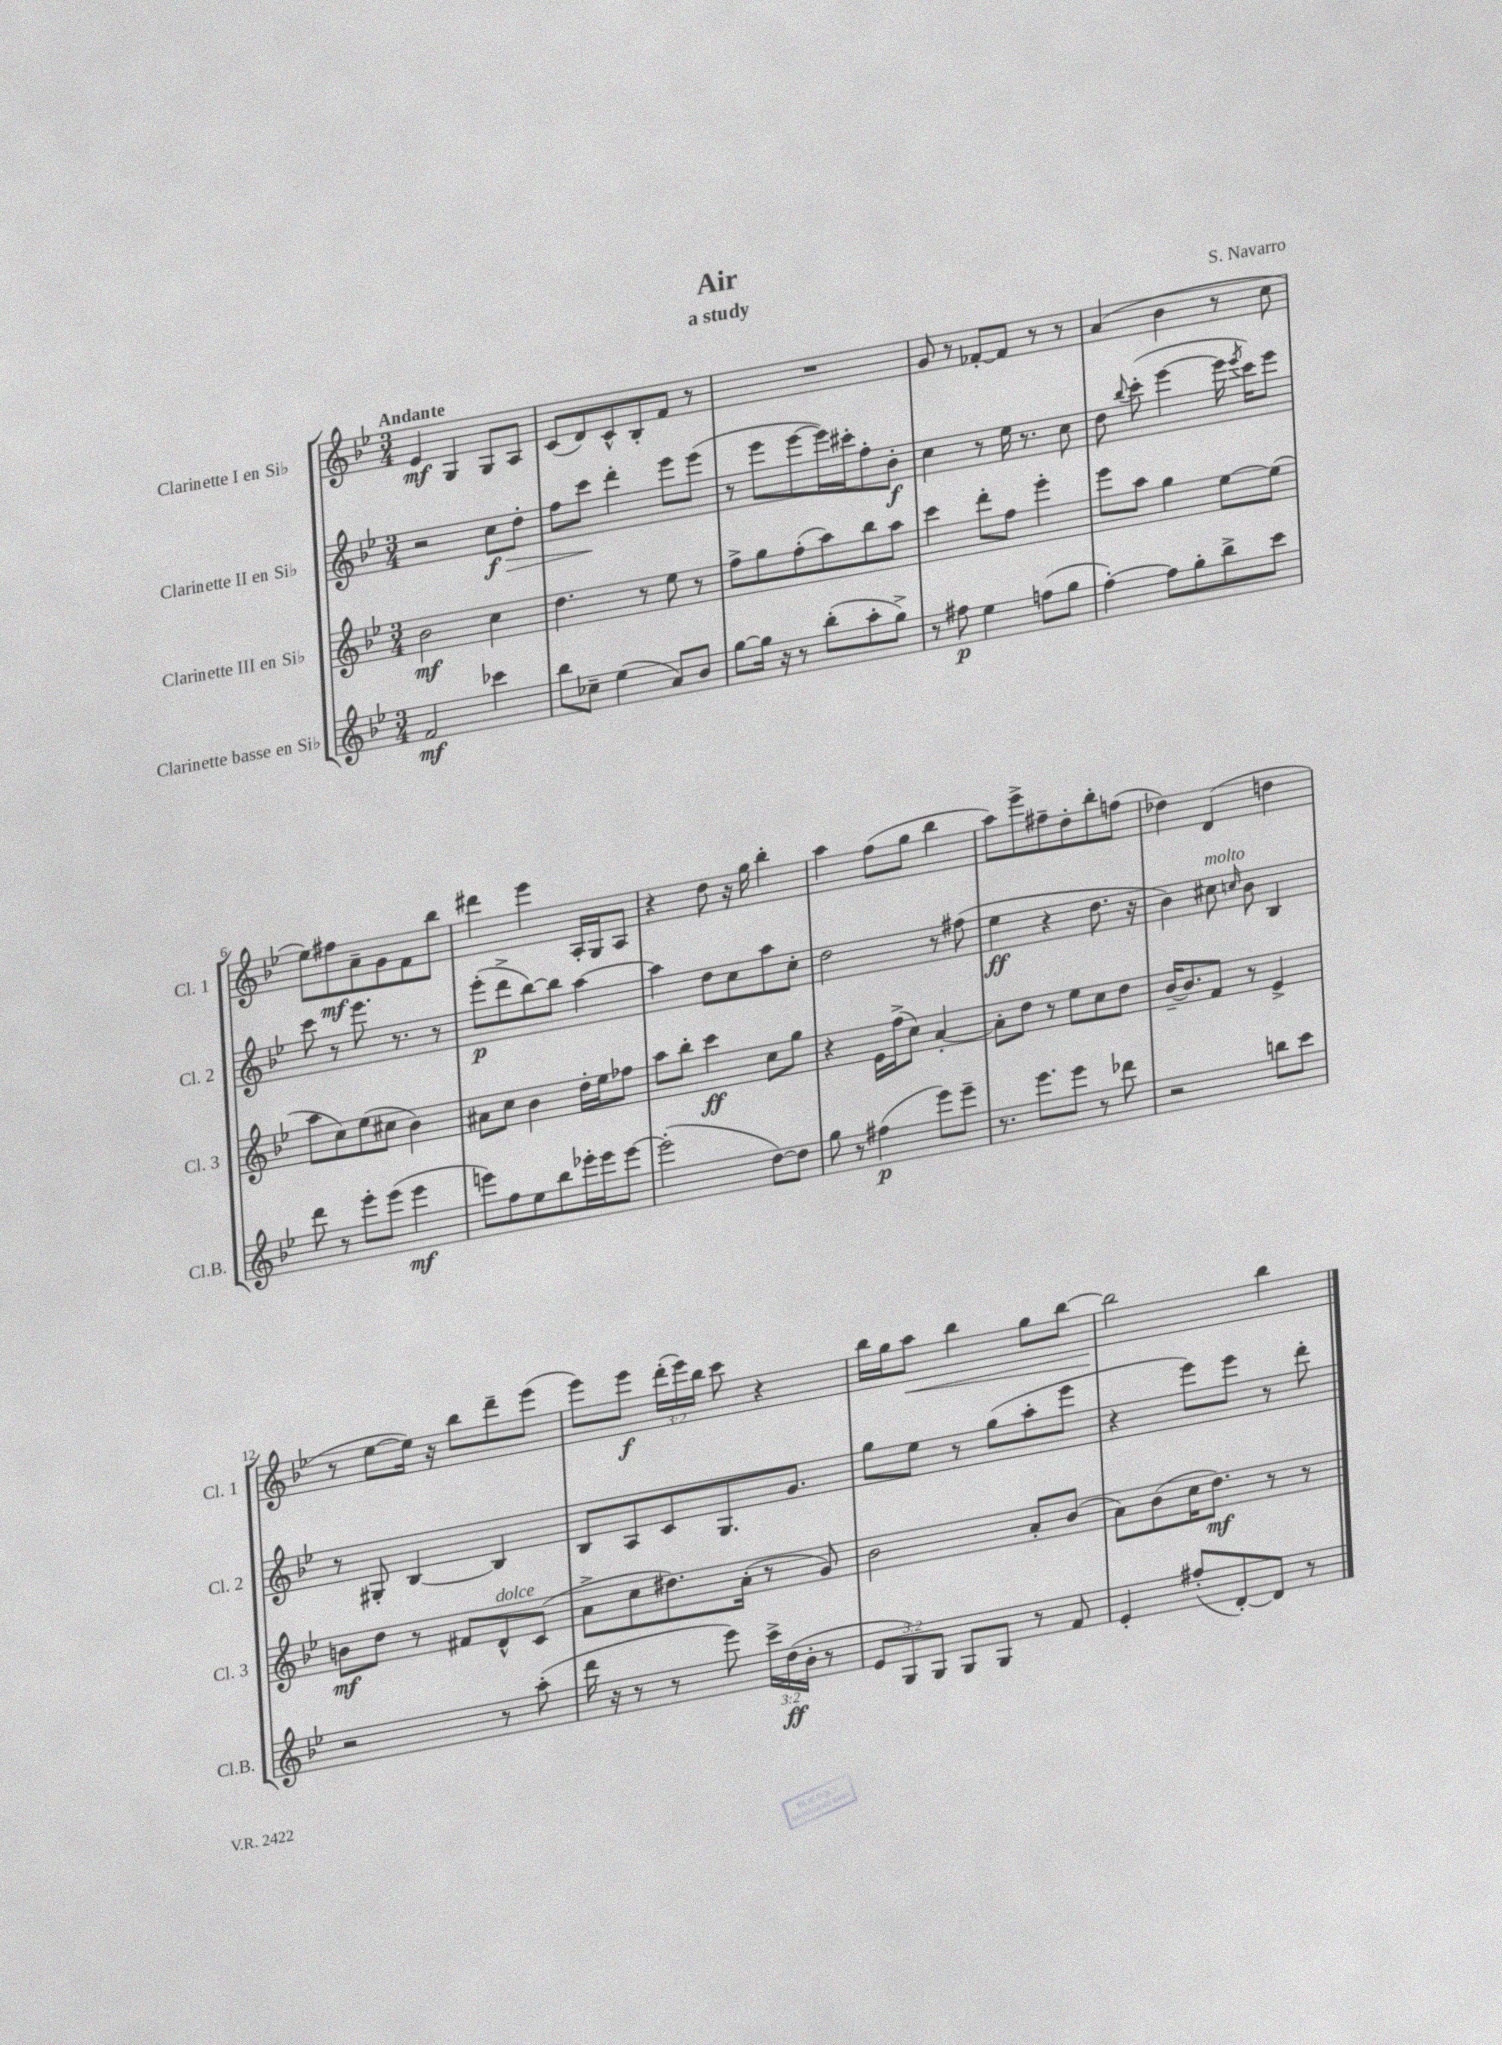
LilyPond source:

\header { title = "Air" composer = "S. Navarro" subtitle = "a study" }
<<
\new StaffGroup <<
\new Staff = "s0" \with { instrumentName = "Clarinette I en Sib" shortInstrumentName = "Cl. 1" } {
    \clef treble \key bes \major \numericTimeSignature \time 3/4 \override Staff.TupletNumber.text = #tuplet-number::calc-fraction-text \tempo "Andante"
    \autoBeamOff ees'4\mf g4 g8[ a8] |
    c'8[( d'8) c'8-^ bes8-. f'8] r8 |
    R2. |
    g'8 r8 fes'8[~-. fes'8] r8 r8 |
    a'4( bes'4 r8 c''8 |
    ees''8[) fis''8\mf a'8-- g'8 f'8 bes''8] |
    dis'''4 ees'''4 a16[-. g16 a8] |
    r4 d''8 r16 g''16 bes''4-. |
    a''4 f''8[( g''8] bes''4 |
    a''8[) ees'''8-> fis''8-- d''8-. bes''8-. f''8]( |
    des''4) d'4( d''4 |
    r8 ees''8[~ ees''16]) r16 bes''8[ d'''8-- ees'''8]( |
    ees'''8[) ees'''8]\f \tuplet 3/2 { d'''16[-.( ees'''16) bes''16] } c'''8 r4 |
    bes''16[ g''16 a''8]\< bes''4 g''8[ bes''8]~ |
    bes''2\! bes''4 \bar "|." |
}
\new Staff = "s1" \with { instrumentName = "Clarinette II en Sib" shortInstrumentName = "Cl. 2" } {
    \clef treble \key bes \major \numericTimeSignature \time 3/4
    \autoBeamOff r2 c''8[\f\> d''8]-. |
    f''8[ c'''8]\! d'''4-. ees'''8[ ees'''8]( |
    r8 ees'''8[ ees'''8~ ees'''16) cis'''16-. f''8-. bes'8]-.\f |
    c''4 r8 ees''16 r8. c''8 |
    d''8 \appoggiatura { bes''8 } c'''8-.( ees'''4~ ees'''16 \acciaccatura { ees'''8 } c'''16[) ees'''8] |
    c'''8 r8 ees'''8. r8. r8 |
    ees'''8[-.\p( d'''8-> bes''8~) bes''8] a''4~ |
    a''4 d''8[ c''8 a''8 c''8]-. |
    d''2 r8 fis''8( |
    ees''4\ff r4 d''8. r16 |
    bes'4) cis''8^\markup { \italic "molto" } \grace { c''16 } bes'8 bes4 |
    r8 gis8-. bes4~ bes4 |
    bes8[ a8 c'8 g8. g'8.] |
    g''8[ ees''8] r8 g''8[( a''8-. ees'''8] |
    r4 ees'''8[) ees'''8] r8 d'''8-. \bar "|." |
}
\new Staff = "s2" \with { instrumentName = "Clarinette III en Sib" shortInstrumentName = "Cl. 3" } {
    \clef treble \key bes \major \numericTimeSignature \time 3/4
    \autoBeamOff bes'2\mf c''4 |
    d''4. r8 ees''8 r8 |
    f''8[-> g''8 f''8-.( a''8) bes''8 a''8] |
    c'''4 d'''8[-. f''8] ees'''4-. |
    ees'''8[ a''8] g''4 ees''8[~ ees''8]( |
    a''8[ c''8) ees''8( cis''8] bes'4) |
    ais'8[ c''8] bes'4 d''16[-. ees''16 fes''8] |
    a''8[ bes''8]-. c'''4\ff c''8[ g''8] |
    r4 ees'16[ f''16->( c''8]) a'4~-. |
    a'8[-. d''8] r8 ees''8[ c''8 d''8] |
    bes'16[~-- bes'8. f'8] r8 ees'4-> |
    b'8[\mf d''8] r8 fis'8[ d'8-^^\markup { \italic "dolce" } c'8]( |
    a'8[-> c''8 dis''8.) a'16]-.( r8 g'8) |
    bes'2 a'8[-. bes'8]( |
    a'8[) bes'8( c''16 d''8.]\mf) r8 r8 \bar "|." |
}
\new Staff = "s3" \with { instrumentName = "Clarinette basse en Sib" shortInstrumentName = "Cl.B." } {
    \clef treble \key bes \major \numericTimeSignature \time 3/4 \override Staff.TupletNumber.text = #tuplet-number::calc-fraction-text
    \autoBeamOff f'2\mf ces'''4 |
    bes''8[ ces''8]-- ees''4( a'8[) bes'8] |
    g''8[~ g''16] r16 r8 bes''8[-.( a''8-. g''8]->) |
    r8 fis''8\p ees''4 f''8[( g''8] |
    f''4~-.) f''8[ g''8-. bes''8-> c'''8] |
    d'''8 r8 ees'''8[-. ees'''8]( ees'''4\mf |
    e'''8[) f''8 ees''8 bes''8 ees'''16-. ees'''16 ees'''8]~ |
    ees'''2-.( d''8[~) d''8] |
    g''8 r8 fis''4\p( ees'''8[) ees'''8]-- |
    r8. ees'''8.[ ees'''8] r8 des'''8 |
    r2 b''8[ c'''8] |
    r2 r8 a''8-.( |
    d'''16 r16 r8 r8 ees'''8) \tuplet 3/2 { c'''16[-> d''16\ff( bes'16]-. } r8 |
    \tuplet 3/2 { ees'8[ g8) g8] } g8[ g8] r8 f'8 |
    ees'4-. fis''8[-.( d'8~-.) d'8] r8 \bar "|." |
}
>>
>>
